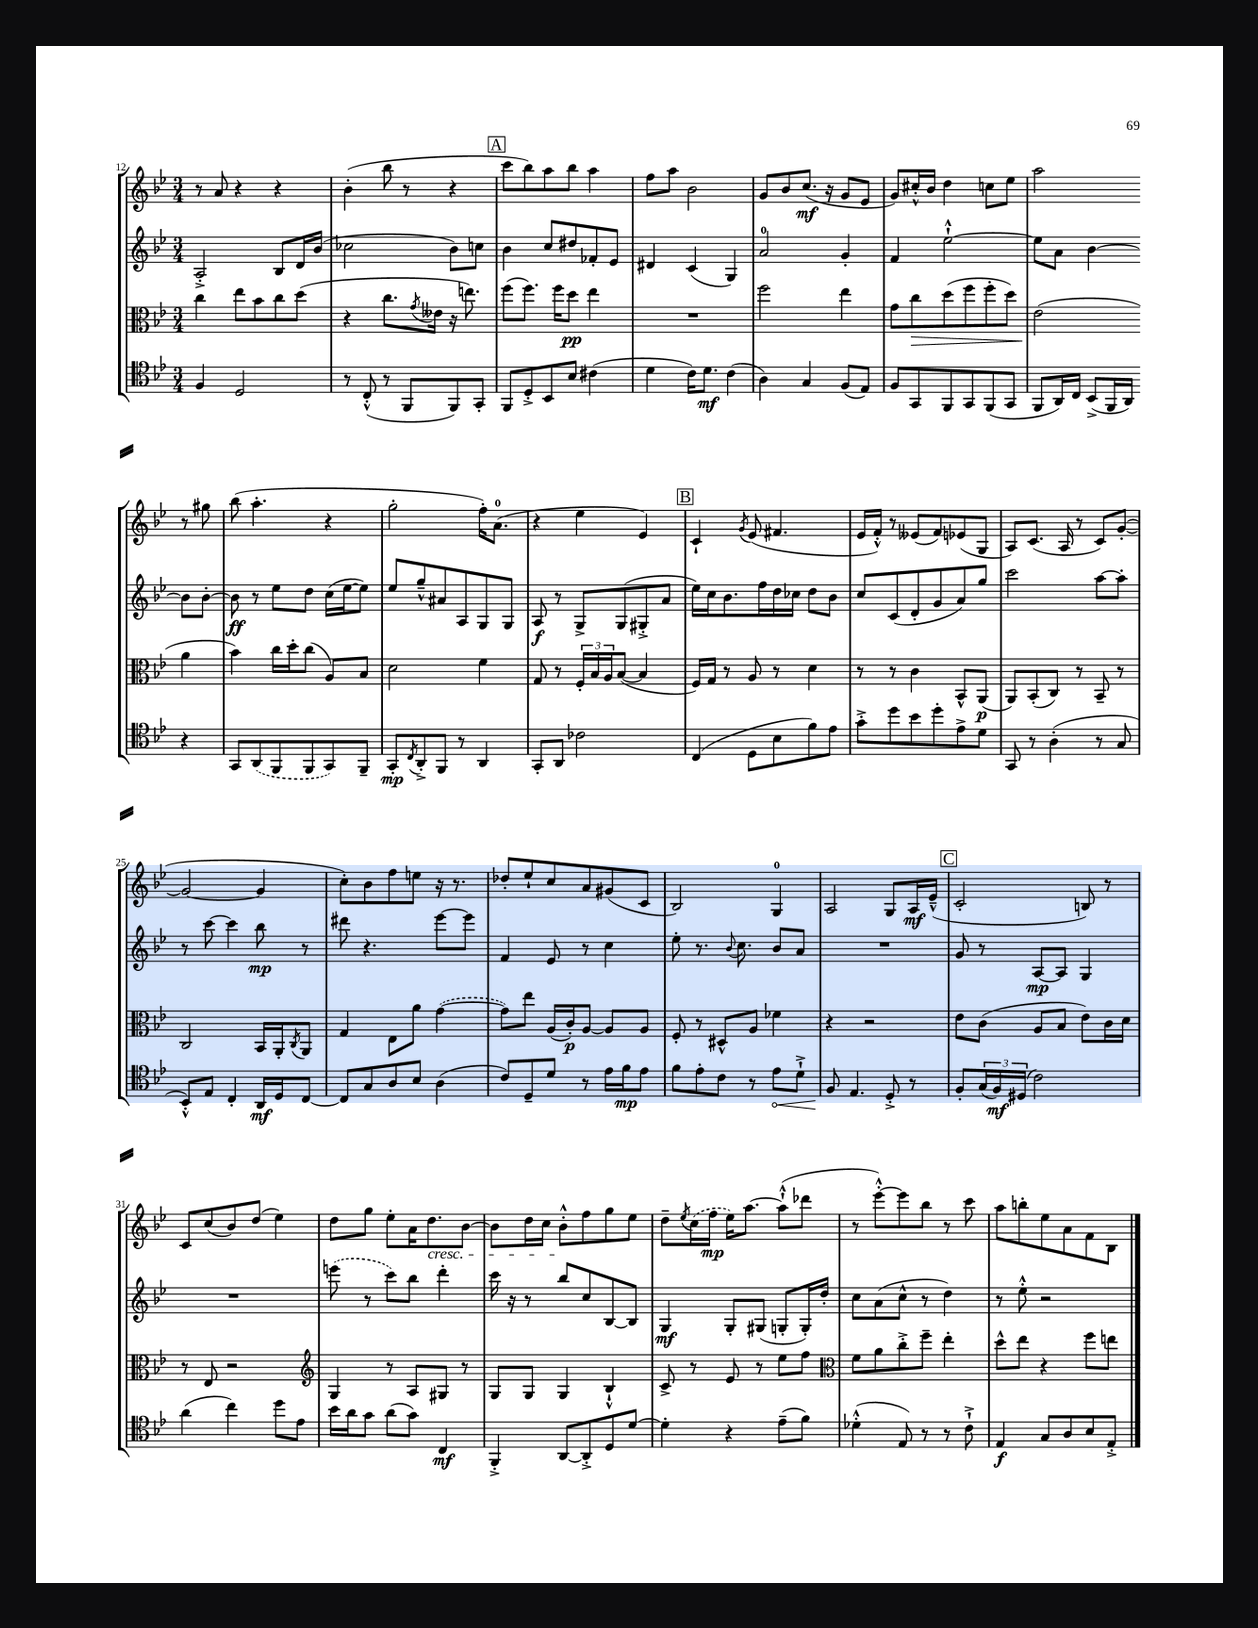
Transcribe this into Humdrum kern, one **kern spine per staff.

**kern	**dynam	**kern	**dynam	**kern	**dynam	**kern	**dynam
*part4	*part4	*part3	*part3	*part2	*part2	*part1	*part1
*staff4	*staff4	*staff3	*staff3	*staff2	*staff2	*staff1	*staff1
*clefC4	*	*clefC3	*	*clefG2	*	*clefG2	*
*k[b-e-]	*	*k[b-e-]	*	*k[b-e-]	*	*k[b-e-]	*
*M3/4	*	*M3/4	*	*M3/4	*	*M3/4	*
=12	=12	=12	=12	=12	=12	=12	=12
4F/	.	4cc\	.	2A'^/	.	8r	.
.	.	.	.	.	.	8a/	.
2D/	.	8ee-\L	.	.	.	4r	.
.	.	8b-\	.	.	.	.	.
.	.	8cc\	.	8B-/L	.	4r	.
.	.	(8dd\J	.	16d/L	.	.	.
.	.	.	.	(16b-/JJ	.	.	.
=13	=13	=13	=13	=13	=13	=13	=13
8r	.	4r	.	2cc-X\	.	(4b-'\	.
(8C'^^/	.	.	.	.	.	.	.
8r	.	8.cc\L	.	.	.	8bb-\	.
8FF/L	.	.	.	.	.	8r	.
.	.	8qg/	.	.	.	.	.
.	.	16e--X\Jk	.	.	.	.	.
8FF/)	.	16r	.	8b-\L)	.	4r	.
.	.	8.een\)	.	.	.	.	.
8GG'/J	.	.	.	8ccn\J	.	.	.
!!LO:REH:place=s1:t=A
=14	=14	=14	=14	=14	=14	=14	=14
8FF/L	.	(8ff\L	.	4b-\	.	8ccc\L	.
8D'^/	.	8.ff\J)	.	.	.	8bb-\)	.
8BB-/	.	.	.	8cc/L	.	8aa\	.
.	.	16ff\KL	.	.	.	.	.
8B-/J	.	8dd\J	pp	8dd#X/	.	8bb-\J	.
(4c#X\	.	4ee-\	.	8f-X'/	.	4aa\	.
.	.	.	.	8e-/J	.	.	.
=15	=15	=15	=15	=15	=15	=15	=15
4d\	.	2.r	.	4d#X/	.	8ff\L	.
.	.	.	.	.	.	8aa\J	.
16c\KL)	.	.	.	(4c/	.	2b-\	.
8.d\J	mf	.	.	.	.	.	.
(4c\	.	.	.	4G/)	.	.	.
=16	=16	=16	=16	=16	=16	=16	=16
4A\)	.	2ff\	.	2a/	.	8g/L	.
.	.	.	.	.	.	8b-/	.
4G/	.	.	.	.	.	(8.cc/J	mf
.	.	.	.	.	.	16r	.
(8F/L	.	4ee-\	.	4g'/	.	8g/L	.
8E-/J)	.	.	.	.	.	8e-/J	.
=17	=17	=17	=17	=17	=17	=17	=17
8F/L	.	8g\L	.	4f/	.	8g/L)	.
!	!	!	!LO:HP:b	!	!	!	!
8GG/	.	8cc\	>	.	.	16cc#X'^^/L	.
.	.	.	.	.	.	16b-/JJ	.
8FF/	.	(8dd\	.	[2ee-`^^\	.	4dd\	.
8GG/	.	8ff\	.	.	.	.	.
(8FF/	.	8ff'\	.	.	.	8ccn\L	.
8GG/J	.	8dd\J)	.	.	.	8ee-\J	.
=18	=18	=18	=18	=18	=18	=18	=18
8FF/L	.	(2e-\	.	8ee-\L]	.	2aa\	.
16AA/L)	.	.	.	8a\J	.	.	.
16C/JJ	.	.	.	.	.	.	.
(8BB-^/L	.	.	.	[4b-\	.	.	.
16FF/L	.	.	.	.	.	.	.
16AA/JJ)	.	.	.	.	.	.	.
4r	.	4a\	]	8b-\L]	.	8r	.
.	.	.	.	[8b-'\J	.	8gg#X\	.
!!LO:LB:g=z
=19	=19	=19	=19	=19	=19	=19	=19
8GG/L	.	4b-\)	.	8b-\]	ff	(8bb-\	.
(8AA/	.	.	.	8r	.	4.aa'\	.
8FF/	.	16cc\LL	.	8ee-\L	.	.	.
.	.	16dd'\J	.	.	.	.	.
8FF/	.	(8cc\J	.	8dd\J	.	.	.
8GG/)	.	8A/L)	.	(16cc\LL	.	4r	.
.	.	.	.	[16ee-\J	.	.	.
8FF~/J	.	8B-/J	.	8ee-\J])	.	.	.
=20	=20	=20	=20	=20	=20	=20	=20
8GG'/L	mp	2d\	.	8ee-/L	.	2gg'\	.
8qC/	.	.	.	.	.	.	.
8AA'^/	.	.	.	8gg~^^/	.	.	.
8FF/J	.	.	.	8a#X/	.	.	.
8r	.	.	.	8A/	.	.	.
4AA/	.	4f\	.	8G/	.	16ff'\KL)	.
.	.	.	.	.	.	(8.a\J	.
.	.	.	.	8G/J	.	.	.
=21	=21	=21	=21	=21	=21	=21	=21
8GG'/L	.	8G/	.	8A/	f	4r	.
8AA/J	.	8r	.	8r	.	.	.
2c-X\	.	24F'/LL	.	8G^/L	.	4ee-\	.
.	.	24B-/	.	.	.	.	.
.	.	24A/J	.	.	.	.	.
.	.	([8B-/J	.	(8G/	.	.	.
.	.	4B-/]	.	8G#X'^/	.	4e-/)	.
.	.	.	.	8a/J	.	.	.
!!LO:REH:place=s1:t=B
=22	=22	=22	=22	=22	=22	=22	=22
(4C/	.	16F/LL)	.	16ee-\LL)	.	4c`/	.
.	.	16G/JJ	.	16cc\J	.	.	.
.	.	8r	.	8.b-\	.	.	.
.	.	.	.	.	.	8qg/	.
8D\L	.	8A/	.	.	.	(8e-/	.
.	.	.	.	16ff\L	.	.	.
8B-\	.	8r	.	16dd\	.	4.f#X/	.
.	.	.	.	16cc-X\JJ	.	.	.
8f\)	.	4d\	.	8dd\L	.	.	.
8e-\J	.	.	.	8b-\J	.	.	.
=23	=23	=23	=23	=23	=23	=23	=23
8g'^\L	.	8r	.	8cc/L	.	16e-/LL	.
.	.	.	.	.	.	16f'^^/JJ)	.
8dd\	.	8r	.	(8c/	.	8r	.
8b-\	.	4c\	.	8d'/	.	(8e--X/L	.
8dd'\	.	.	.	8g/	.	8f/)	.
8e-^\	.	8BB-^^/L	.	8a/)	.	(8e-X/	.
8d\J	.	(8AA/J	p	8gg/J	.	8G/J	.
=24	=24	=24	=24	=24	=24	=24	=24
8GG/	.	8AA/L)	.	2ccc\	.	8A/L)	.
8r	.	(8BB-'/	.	.	.	(8.c/J	.
(4A'\	.	8C/J)	.	.	.	.	.
.	.	.	.	.	.	16A/	.
.	.	8r	.	.	.	8r	.
8r	.	8BB-~/	.	[8aa\L	.	8c/L)	.
8G/	.	8r	.	8aa'\J]	.	([8g'/J	.
!!LO:LB:g=z
=25	=25	=25	=25	=25	=25	=25	=25
8BB-'^^/L)	.	2C/	.	8r	.	2g/_	.
8E-/J	.	.	.	[8ccc\	.	.	.
4C'/	.	.	.	4ccc\]	.	.	.
16AA/LL	mf	16BB-/LL	.	8bb-\	mp	4g/]	.
16D/J	.	16AA'/J	.	.	.	.	.
.	.	8qC/	.	.	.	.	.
[8C/J	.	8AA/J	.	8r	.	.	.
=26	=26	=26	=26	=26	=26	=26	=26
8C/L]	.	4G/	.	8ddd#X\	.	8cc'\L)	.
8G/	.	.	.	4.r	.	8b-\	.
8A/	.	8E-\L	.	.	.	8ff\	.
8B-/J	.	8a\J	.	.	.	8een\J	.
(4A\	.	([4g\	.	[8eee-\L	.	16r	.
.	.	.	.	.	.	8.r	.
.	.	.	.	8eee-\J]	.	.	.
=27	=27	=27	=27	=27	=27	=27	=27
8c/L)	.	8g\L])	.	4f/	.	8dd-X'/L	.
8D~/	.	8ee-\J	.	.	.	8ee-`/	.
8d/J	.	(16A/LL	.	8e-/	.	8cc/	.
.	.	16c'/J)	p	.	.	.	.
8r	.	[8A/J	.	8r	.	8a/	.
16e-\LL	.	8A/L]	.	4cc\	.	(8g#X/	.
16f\J	mp	.	.	.	.	.	.
8e-\J	.	8A/J	.	.	.	8c/J	.
=28	=28	=28	=28	=28	=28	=28	=28
8f\L	.	8F'/	.	8ee-'\	.	2B-/)	.
8e-'\	.	8r	.	8.r	.	.	.
8c\J	.	8D#X^^/L	.	.	.	.	.
.	.	.	.	8qqb-/	.	.	.
.	.	.	.	8.cc\	.	.	.
8r	.	8A/J	.	.	.	.	.
!	!LO:HP:b	!	!	!	!	!	!
8e-\L	<	4f-X\	.	8b-/L	.	4G/	.
8d`^\J	.	.	.	8a/J	.	.	.
=29	=29	=29	=29	=29	=29	=29	=29
8F/	.	4r	.	2.r	.	2A/	.
4.E-/	[	.	.	.	.	.	.
.	.	2r	.	.	.	.	.
8D'^/	.	.	.	.	.	8G/L	.
8r	.	.	.	.	.	16A/L	mf
.	.	.	.	.	.	(16e-~^^/JJ	.
!!LO:REH:place=s1:t=C
=30	=30	=30	=30	=30	=30	=30	=30
8F'/L	.	8e-\L	.	8g/	.	2c'/	.
(24G/L	.	(8c\J	.	8r	.	.	.
24F/)	mf	.	.	.	.	.	.
(24D#X/JJ	.	.	.	.	.	.	.
2c\)	.	8A/L	.	[8A/L	mp	.	.
.	.	8B-/J	.	8A/J]	.	.	.
.	.	8e-\L)	.	4G/	.	8Bn/)	.
.	.	16c\L	.	.	.	8r	.
.	.	16d\JJ	.	.	.	.	.
!!LO:LB:g=z
=31	=31	=31	=31	=31	=31	=31	=31
(4a\	.	8r	.	2.r	.	8c/L	.
.	.	8E-/	.	.	.	(8cc/	.
4cc\)	.	2r	.	.	.	8b-/)	.
.	.	.	.	.	.	(8dd/J	.
8dd\L	.	.	.	.	.	4ee-\)	.
8e-\J	.	.	.	.	.	.	.
=32	=32	=32	=32	=32	=32	=32	=32
*	*	*clefG2	*	*	*	*	*
16b-\LL	.	4G/	.	(8eeen\	.	8dd\L	.
16a\J	.	.	.	.	.	.	.
8g\J	.	.	.	8r	.	8gg\J	.
(8a\L	.	8r	.	8ccc\L)	.	8ee-'\L	.
8g\J)	.	8A/L	.	8bb-\J	.	16a\K	.
!	!	!	!	!	!	!LO:TX:b:i:t=cresc.	!
.	.	.	.	.	.	8.dd\	.
4C/	mf	8G#X/J	.	4ddd'\	.	.	.
.	.	8r	.	.	.	[8b-\J	.
=33	=33	=33	=33	=33	=33	=33	=33
4FF'^/	.	8G/L	.	16ccc\	.	8b-\L]	.
.	.	.	.	16r	.	.	.
.	.	8G/J	.	8r	.	16dd\L	.
.	.	.	.	.	.	16cc\JJ	.
[8AA/L	.	4G/	.	8bb-/L	.	8b-'^^\L	.
8AA'^/]	.	.	.	8cc/	.	8ff\	.
8D/	.	4B-`^^/	.	[8B-/	.	8gg\	.
[8d/J	.	.	.	8B-/J]	.	8ee-\J	.
=34	=34	=34	=34	=34	=34	=34	=34
4d'\]	.	8c^/	.	4G/	mf	8dd~\L	.
.	.	.	.	.	.	8qee-/	.
.	.	8r	.	.	.	(16cc\L	.
.	.	.	.	.	.	16ff\JJ	mp
4r	.	8e-/	.	8G'/L	.	16ee-\KL)	.
.	.	.	.	.	.	[8.aa\J	.
.	.	8r	.	(8G#X/J	.	.	.
(8e-~\L	.	8ee-\L	.	8Gn'/L	.	(8aa`^^\L]	.
8f\J)	.	8ff\J	.	16G'/L)	.	8ddd-X\J	.
.	.	.	.	16dd'/JJ	.	.	.
=35	=35	=35	=35	=35	=35	=35	=35
*	*	*clefC3	*	*	*	*	*
(4d-X'^^\	.	8f\L	.	8cc\L	.	8r	.
.	.	8a\	.	(8a\	.	[8eee-'^^\L)	.
8E-/)	.	8cc'^\	.	8cc^^\J	.	8eee-\]	.
8r	.	8ff~\J	.	8r	.	8bb-\J	.
8r	.	4ee-'\	.	4dd\)	.	8r	.
8c`^\	.	.	.	.	.	8ccc\	.
=36	=36	=36	=36	=36	=36	=36	=36
4E-/	f	8dd^^\L	.	8r	.	8aa\L	.
.	.	8ee-\J	.	8ee-'^^\	.	8bbn'\	.
8G/L	.	4r	.	2r	.	8ee-\	.
8A/	.	.	.	.	.	8a\	.
8B-/	.	8ff\L	.	.	.	8f\	.
8E-'^/J	.	8een\J	.	.	.	8B-\J	.
==	==	==	==	==	==	==	==
*-	*-	*-	*-	*-	*-	*-	*-
